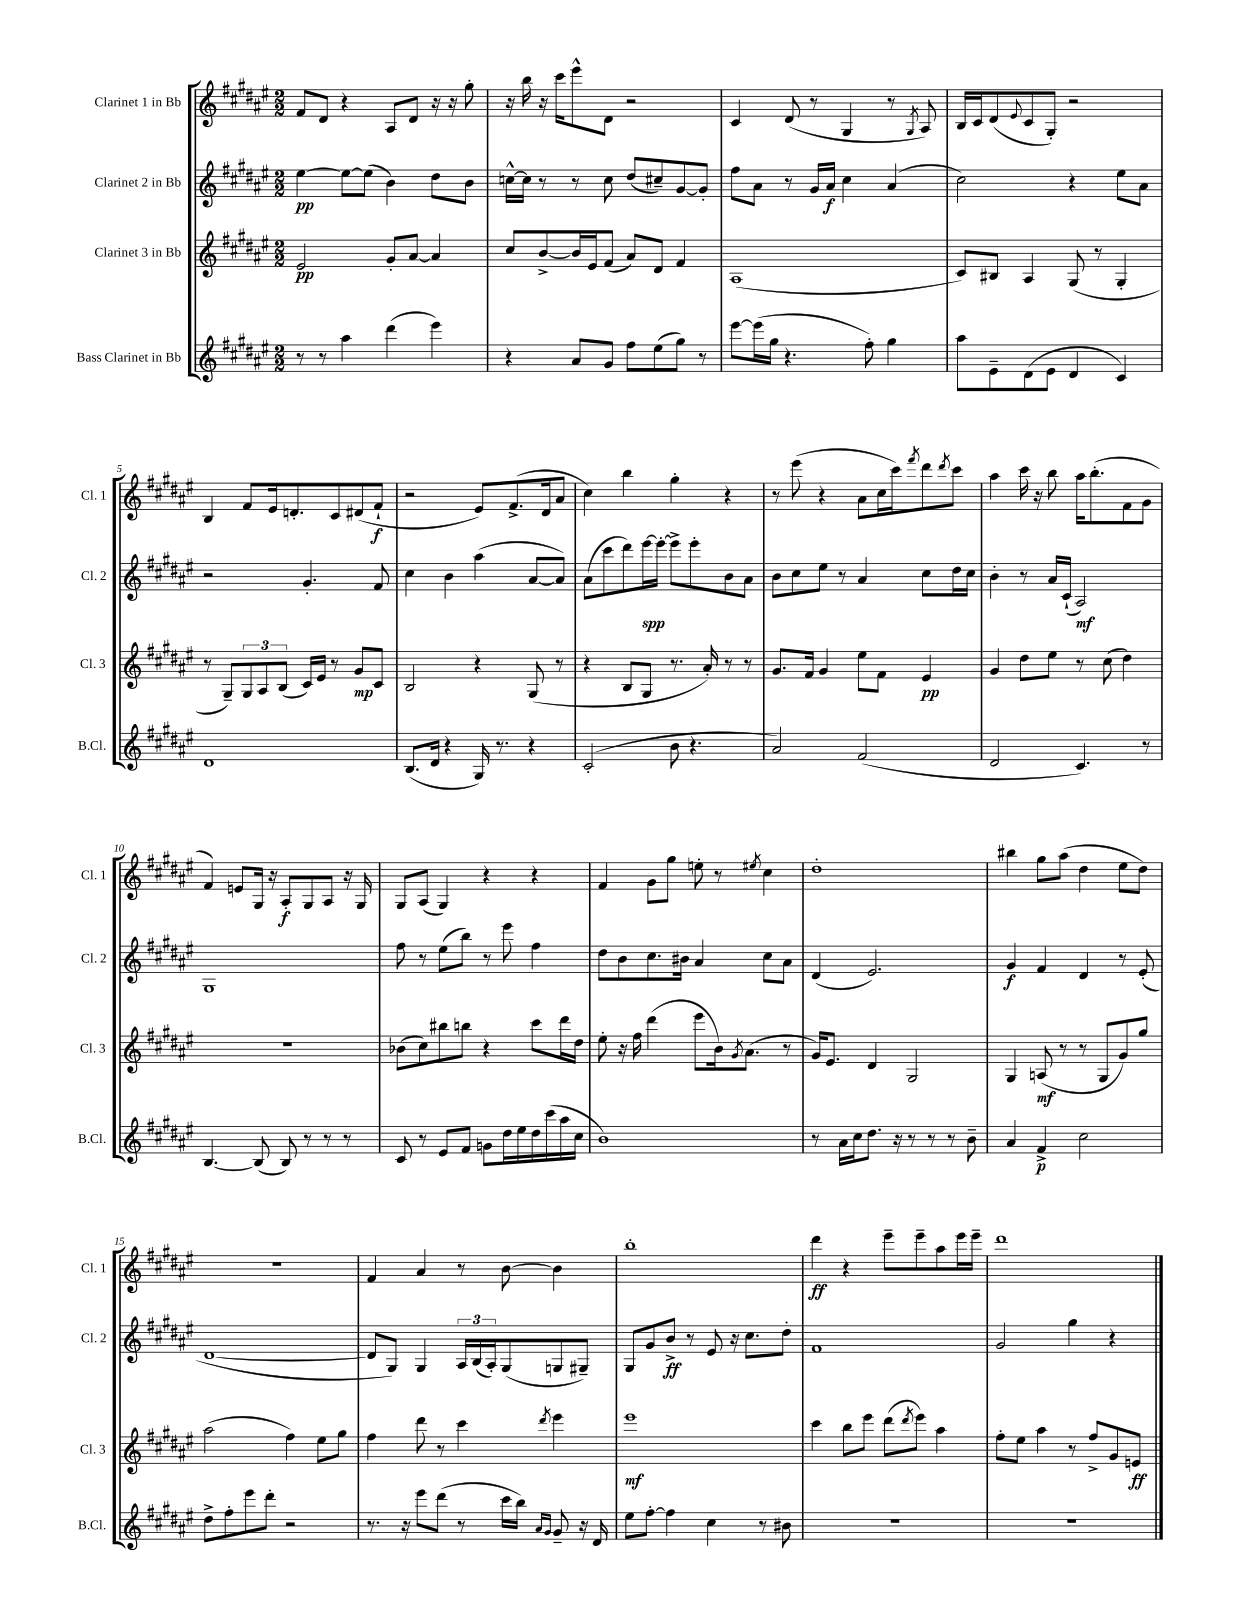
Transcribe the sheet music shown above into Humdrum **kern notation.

**kern	**kern	**kern	**kern
*staff4	*staff3	*staff2	*staff1
*clefG2	*clefG2	*clefG2	*clefG2
*k[f#c#g#d#a#e#]	*k[f#c#g#d#a#e#]	*k[f#c#g#d#a#e#]	*k[f#c#g#d#a#e#]
*M2/2	*M2/2	*M2/2	*M2/2
8r	2e#	[4ee#	8f#
8r	.	.	8d#
4aa#	.	8ee#_	4r
.	.	(8ee#]	.
(4ddd#	8g#'	4b)	8A#
.	[8a#	.	8d#
4eee#)	4a#]	8dd#	16r
.	.	.	16r
.	.	8b	8gg#'
=	=	=	=
4r	8cc#	[16cc^^	16r
.	.	16cc]	16bb
.	[8b^	8r	16r
.	.	.	16ccc#
8a#	16b]	8r	8eee#^^
.	16e#	.	.
8g#	(8f#	8cc	8d#
8ff#	8a#)	(8dd#	2r
(8ee#	8d#	8cc#~)	.
8gg#)	4f#	[8g#	.
8r	.	8g#']	.
=	=	=	=
[8eee#	(1A#	8ff#	4c#
(16eee#]	.	8a#	.
16gg#	.	.	.
4.r	.	8r	(8d#
.	.	16g#	8r
.	.	16a#	.
.	.	4cc#	4G#
8ff#')	.	.	.
4gg#	.	(4a#	8r
.	.	.	8qG#
.	.	.	8A#)
=	=	=	=
8aa#	8c#)	2cc#)	16B
.	.	.	16c#
8e#~	8B#	.	(8d#
.	.	.	8qqe#
(8d#	4A#	.	8c#
8e#	.	.	8G#')
4d#	(8G#	4r	2r
.	8r	.	.
4c#)	4G#'	8ee#	.
.	.	8a#	.
=	=	=	=
1d#	8r	2r	4B
.	8G#~)	.	.
.	12G#	.	8f#
.	12A#	.	.
.	.	.	16e#
.	(12B	.	.
.	.	.	8.d'
.	16c#)	4.g#'	.
.	16e#	.	.
.	8r	.	8c#
.	8g#	.	(8d#
.	8c#	8f#	8f#`
=	=	=	=
(8.B	2B	4cc#	2r
16d#	.	.	.
4r	.	4b	.
16G#)	4r	(4aa#	8e#)
8.r	.	.	.
.	.	.	(8.f#^
4r	(8G#	[8a#	.
.	.	.	16d#
.	8r	8a#])	8a#
=	=	=	=
(2c#'	4r	(8a#	4cc#)
.	.	8ccc#	.
.	8B	8ddd#)	4bb
.	8G#	[16eee#	.
.	.	16eee#'_	.
8b	8.r	8eee#^]	4gg#'
4.r	.	8eee#'	.
.	16a#')	.	.
.	8r	8b	4r
.	8r	8a#	.
=	=	=	=
2a#)	8.g#	8b	8r
.	.	8cc#	(8eee#
.	16f#	.	.
.	4g#	8ee#	4r
.	.	8r	.
(2f#	8ee#	4a#	8a#
.	8f#	.	16cc#
.	.	.	16ccc#)
.	.	.	8qfff#
.	4e#	8cc#	8ddd#
.	.	.	8qddd#
.	.	16dd#	8ccc#
.	.	16cc#	.
=	=	=	=
2d#	4g#	4b'	4aa#
.	8dd#	8r	16ccc#
.	.	.	16r
.	8ee#	16a#	8bb
.	.	(16c#`	.
4.c#)	8r	2A#)	16aa#
.	.	.	(8.bb'
.	(8cc#	.	.
.	4dd#)	.	8f#
8r	.	.	8g#
=	=	=	=
[4.B	1r	1G#	4f#)
.	.	.	8e
(8B]	.	.	16G#
.	.	.	16r
8B)	.	.	8A#'
8r	.	.	8G#
8r	.	.	8A#
8r	.	.	16r
.	.	.	16G#
=	=	=	=
8c#	(8b-	8ff#	8G#
8r	8cc#)	8r	(8A#
8e#	8bb#	(8ee#	4G#)
8f#	8bb	8bb)	.
8g	4r	8r	4r
16dd#	.	8eee#	.
16ee#	.	.	.
16dd#	8ccc#	4ff#	4r
(16ccc#	.	.	.
16aa#	16ddd#	.	.
16cc#	16dd#	.	.
=	=	=	=
1b)	8ee#'	8dd#	4f#
.	16r	8b	.
.	16ff#	.	.
.	(4ddd#	8.cc#	8g#
.	.	.	8gg#
.	.	16b#	.
.	8eee#	4a#	8ee'
.	16b)	.	8r
.	8qg#	.	.
.	(8.a#	.	.
.	.	.	8qee#
.	.	8cc#	4cc#
.	8r	8a#	.
=	=	=	=
8r	16g#)	(4d#	1dd#'
.	8.e#	.	.
16a#	.	.	.
16cc#	.	.	.
8.dd#	4d#	2.e#)	.
16r	.	.	.
8r	2G#	.	.
8r	.	.	.
8r	.	.	.
8b~	.	.	.
=	=	=	=
4a#	4G#	4g#	4bb#
4f#^	(8A	4f#	8gg#
.	8r	.	(8aa#
2cc#	8r	4d#	4dd#
.	8G#	.	.
.	8g#)	8r	8ee#
.	8gg#	(8e#'	8dd#)
=	=	=	=
8dd#^	(2aa#	[1d#	1r
8ff#'	.	.	.
8eee#	.	.	.
8ddd#'	.	.	.
2r	4ff#)	.	.
.	8ee#	.	.
.	8gg#	.	.
=	=	=	=
8.r	4ff#	8d#]	4f#
.	.	8G#)	.
16r	.	.	.
8eee#	8ddd#	4G#	4a#
(8ddd#	8r	.	.
8r	4ccc#	24A#	8r
.	.	(24B	.
.	.	24A#')	.
16ccc#	.	(8G#	[8b
16bb)	.	.	.
16qqa#	.	.	.
16qqg#	8qddd#	.	.
8g#~	4eee#	8G	4b]
16r	.	8G#~)	.
16d#	.	.	.
=	=	=	=
8ee#	1eee#	8G#	1bb'
[8ff#'	.	8g#	.
4ff#]	.	8b^	.
.	.	8r	.
4cc#	.	8e#	.
.	.	16r	.
.	.	8.cc#	.
8r	.	.	.
8b#	.	8dd#'	.
=	=	=	=
1r	4ccc#	1f#	4ddd#
.	8bb	.	4r
.	8eee#	.	.
.	(8ddd#	.	8eee#~
.	8qddd#	.	.
.	8eee#)	.	8eee#~
.	4aa#	.	8aa#
.	.	.	16eee#
.	.	.	16eee#~
=	=	=	=
1r	8ff#'	2g#	1ddd#
.	8ee#	.	.
.	4aa#	.	.
.	8r	4gg#	.
.	8ff#^	.	.
.	8g#	4r	.
.	8e	.	.
==	==	==	==
*-	*-	*-	*-
